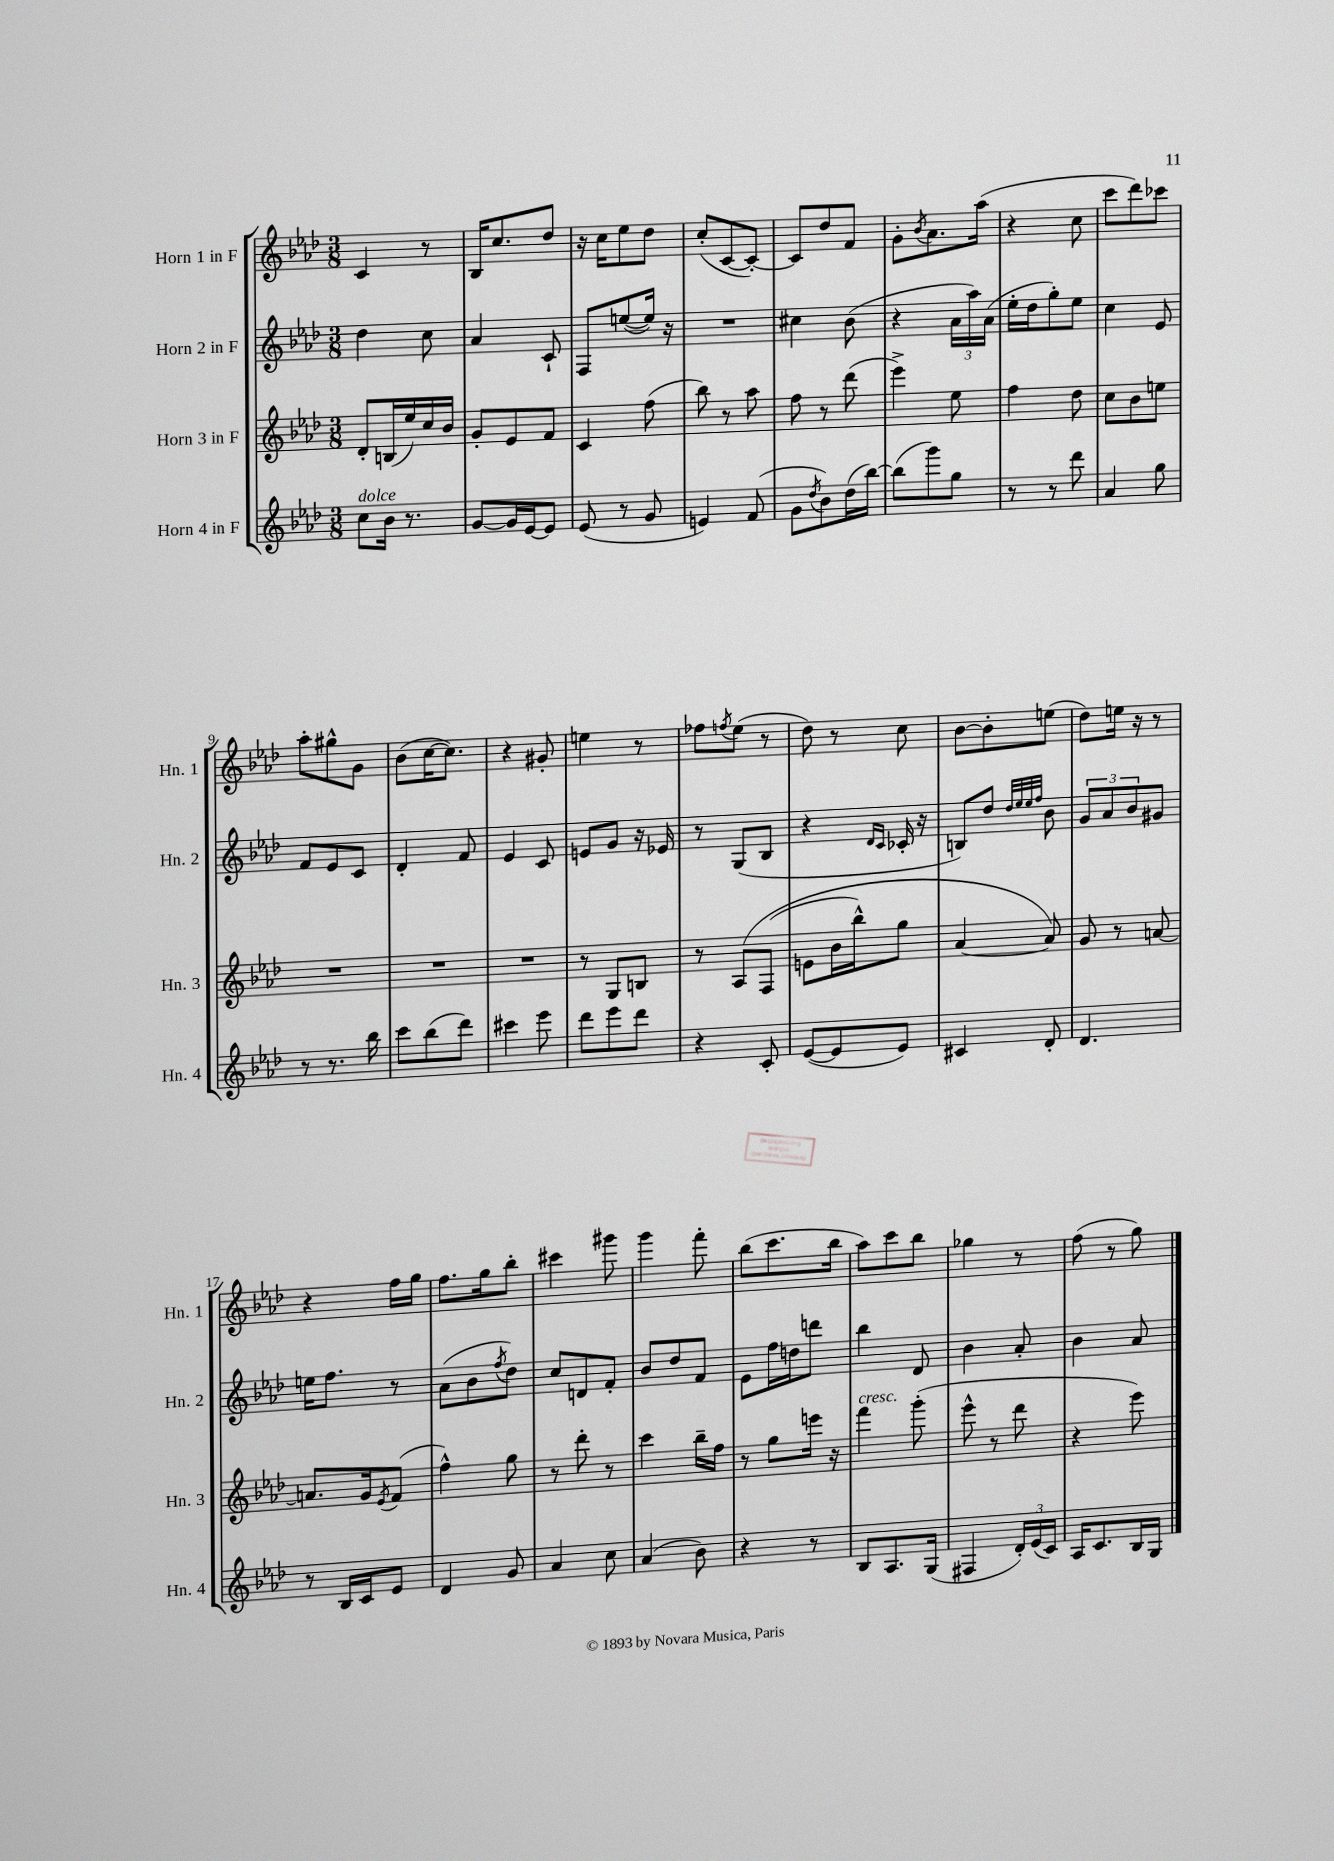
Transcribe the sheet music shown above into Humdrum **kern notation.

**kern	**kern	**kern	**kern
*part4	*part3	*part2	*part1
*staff4	*staff3	*staff2	*staff1
*I"Horn 4 in F	*I"Horn 3 in F	*I"Horn 2 in F	*I"Horn 1 in F
*I'Hn. 4	*I'Hn. 3	*I'Hn. 2	*I'Hn. 1
*clefG2	*clefG2	*clefG2	*clefG2
*k[b-e-a-d-]	*k[b-e-a-d-]	*k[b-e-a-d-]	*k[b-e-a-d-]
*M3/8	*M3/8	*M3/8	*M3/8
=1	=1	=1	=1
!LO:TX:a:i:t=dolce	!	!	!
8cc\L	8d-'/L	4dd-\	4c/
16b-\Jk	(16Bn/L	.	.
8.r	16ee-/)	.	.
.	16cc/	8cc\	8r
.	16b-/JJ	.	.
=2	=2	=2	=2
[8g/L	8g'/L	4a-/	16B-/KL
.	.	.	8.cc/
16g/L]	8e-/	.	.
[16e-/J	.	.	.
8e-/J]	8f/J	8c`/	8dd-/J
=3	=3	=3	=3
(8e-/	4c/	8F/L	16r
.	.	.	16cc\KL
8r	.	([8een/	8ee-\
8g/	(8ff\	16ee/Jk])	8dd-\J
.	.	16r	.
=4	=4	=4	=4
4en/)	8bb-\)	4.r	(8cc'/L
.	8r	.	[8c/
(8f/	8aa-\	.	8c'/J_)
=5	=5	=5	=5
8g\L	8ff\	4cc#X\	8c/L]
8qdd-/	.	.	.
8b-\)	8r	.	8dd-/
(16dd-\L	(8ddd-\	(8b-\	8f/J
[16bb-\JJ)	.	.	.
=6	=6	=6	=6
(8bb-\L]	4eee-^\)	4r	8g'\L
.	.	.	8qb-/
8ggg\)	.	.	8.a-\
8gg\J	8ee-\	24a-\LL	.
.	.	24aa-\)	.
.	.	.	(16aa-\Jk
.	.	(24a-\JJ	.
=7	=7	=7	=7
8r	4ff\	16ee-'\LL	4r
.	.	16dd-\J	.
8r	.	8gg'\)	.
8ddd-\	8dd-\	8ee-\J	8cc\
=8	=8	=8	=8
4a-/	8cc\L	4cc\	8ccc\L
.	8b-\	.	8ddd-\)
8gg\	8een\J	8e-/	8ccc-X\J
!!LO:LB:g=z
=9	=9	=9	=9
8r	4.r	8f/L	8aa-'\L
8.r	.	8e-/	8gg#X^^\
.	.	8c/J	8g\J
16bb-\	.	.	.
=10	=10	=10	=10
8ccc\L	4.r	4d-'/	(8b-\L
(8bb-\	.	.	[16cc\K
.	.	.	8.cc\J])
8ddd-\J)	.	8f/	.
=11	=11	=11	=11
4ccc#X\	4.r	4e-/	4r
8eee-\	.	8c/	8g#X'/
=12	=12	=12	=12
8ddd-\L	8r	8en/L	4een\
8eee-\	8G/L	8g/J	.
8ddd-\J	8Bn/J	16r	8r
.	.	16e-X/	.
=13	=13	=13	=13
4r	8r	8r	8ff-X\L
.	.	.	8qffn/
.	(8A-/L	(8G/L	(8ee-\J
8c'/	(8F/J	8B-/J	8r
=14	=14	=14	=14
([8e-/L	8en\L	4r	8dd-\)
8e-/]	16b-\L	.	8r
.	16bb-^^\J)	.	.
.	.	16qqd-/LL	.
.	.	16qqc/JJ	.
8e-/J)	8gg\J	16c-X'/	8cc\
.	.	16r	.
=15	=15	=15	=15
4c#X/	[4a-/	8Bn/L)	[8b-\L
.	.	8dd-/J	8b-'\]
.	.	32qqdd-/LLL	.
.	.	32qqee-/	.
.	.	32qqee-/	.
.	.	32qqff/JJJ	.
8d-'/	8a-/])	8b-\	(8een\J
=16	=16	=16	=16
4.d-/	8g/	12g/L	8dd-\L)
.	.	12a-/	.
.	8r	.	16een\Jk
.	.	12b-/	.
.	.	.	16r
.	[8an/	8g#X/J	8r
!!LO:LB:g=z
=17	=17	=17	=17
8r	8.an/L]	16een\KL	4r
.	.	8.ff\J	.
16B-/LL	.	.	.
16c/J	16g/k	.	.
.	8qe-/	.	.
8e-/J	(8f/J	8r	16ff\LL
.	.	.	16gg\JJ
=18	=18	=18	=18
4d-/	4ff^^\)	(8a-\L	8.ff\L
.	.	8b-\	.
.	.	.	16gg\k
.	.	8qff/	.
8g/	8gg\	8dd-\J)	8bb-'\J
=19	=19	=19	=19
4a-/	8r	8cc/L	4ccc#X\
.	8ddd-'\	8dn/	.
8cc\	8r	8f'/J	8ggg#X\
=20	=20	=20	=20
(4a-/	4ccc\	8b-/L	4ggg\
.	.	8dd-/	.
8b-\)	16bb-~\LL	8f/J	8fff'\
.	16ff\JJ	.	.
=21	=21	=21	=21
4r	8r	8e-\L	(8bb-\L
.	8gg\L	16ff\L	8.ccc\
.	.	16ddn\J	.
8r	16eeen\Jk	8dddn\J	.
.	16r	.	16bb-\Jk
=22	=22	=22	=22
!	!LO:TX:a:i:t=cresc.	!	!
8B-/L	4fff\	4bb-\	8aa-\L)
8.A-/	.	.	8ccc\
.	(8ggg'\	8d-/	8bb-\J
(16G/Jk	.	.	.
=23	=23	=23	=23
4F#X/	8eee-^^\	4b-\	4gg-X\
.	8r	.	.
24d-'/LL)	8ddd-\	8a-'/	8r
(24e-/	.	.	.
24c/JJ)	.	.	.
=24	=24	=24	=24
16A-/KL	4r	4b-\	(8ff\
8.c/	.	.	.
.	.	.	8r
16B-/L	8eee-\)	8a-/	8gg\)
16G/JJ	.	.	.
==	==	==	==
*-	*-	*-	*-
